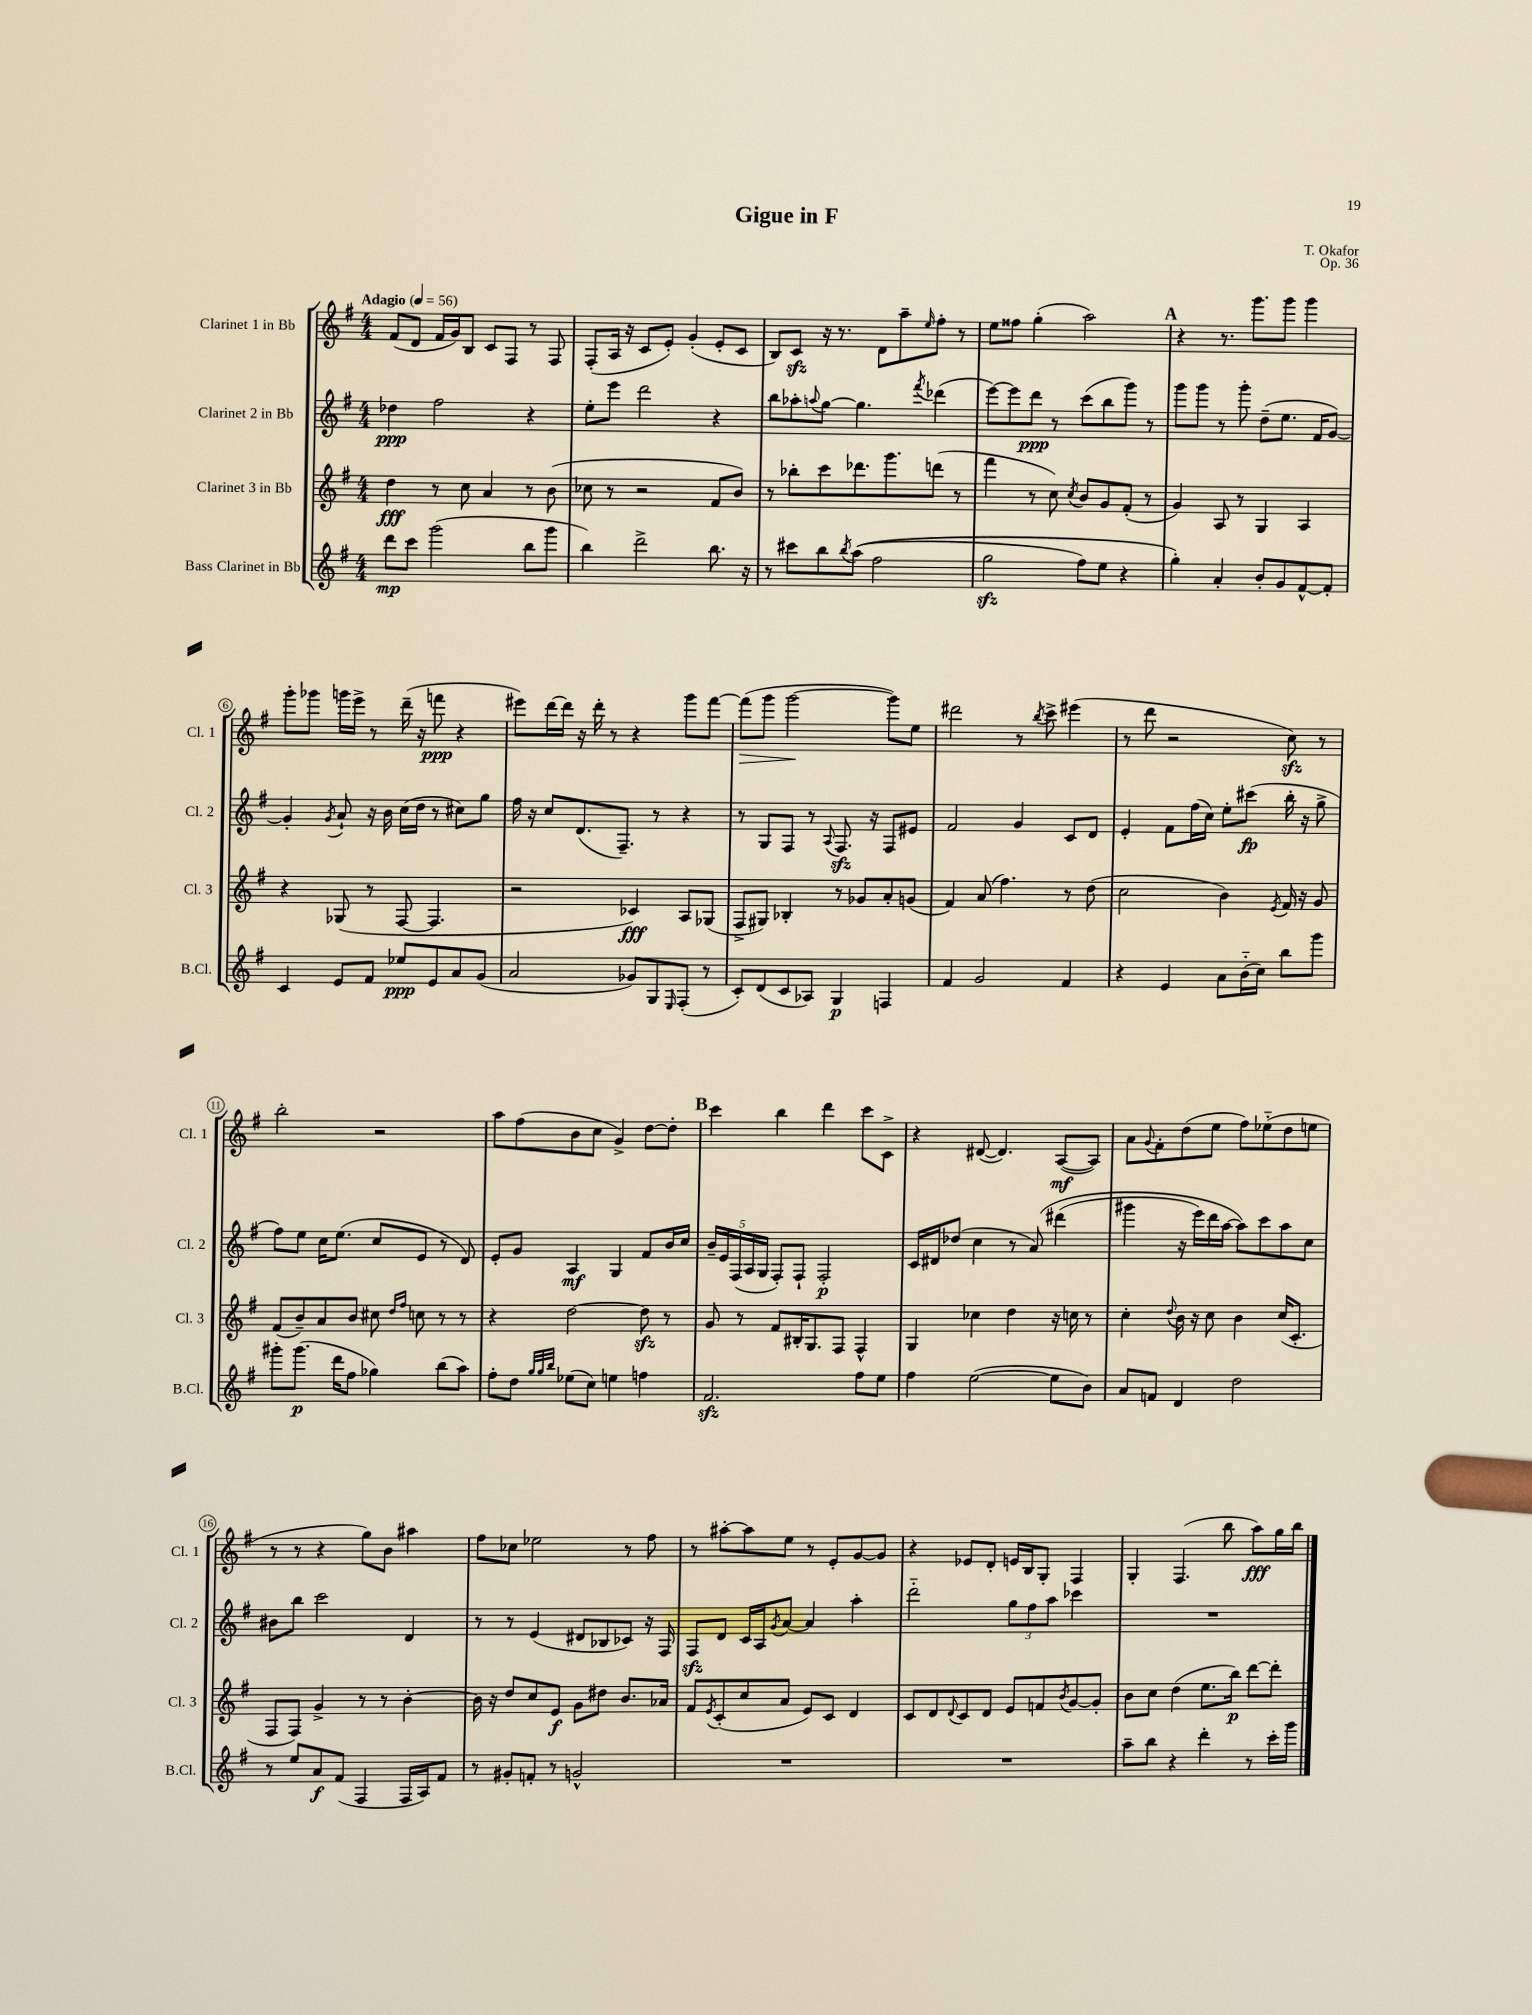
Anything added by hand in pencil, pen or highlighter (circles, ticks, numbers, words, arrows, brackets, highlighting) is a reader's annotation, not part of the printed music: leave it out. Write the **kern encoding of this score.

**kern	**kern	**kern	**kern
*staff4	*staff3	*staff2	*staff1
*clefG2	*clefG2	*clefG2	*clefG2
*k[f#]	*k[f#]	*k[f#]	*k[f#]
*M4/4	*M4/4	*M4/4	*M4/4
*MM56	*MM56	*MM56	*MM56
8ddd\L	4dd\	4dd-\	(8f#/L
8ccc\J	.	.	8d/J
(2ggg\	8r	2ff#\	16f#/LL
.	.	.	16g/J)
.	8cc\	.	8B/J
.	4a/	.	8c/L
.	.	.	8F#/J
8bb\L	8r	4r	8r
8ggg\J	(8b\	.	8F#/
=	=	=	=
4bb\)	8cc-\	8ee'\L	(8F#'/L
.	8r	8eee\J	16A/Jk
.	.	.	16r
2ddd^\	2r	2ddd\	8c/L
.	.	.	8e'/J)
.	.	.	(4g'/
8.bb\	8f#/L	4r	8e'/L
.	8b/J)	.	8c/J
16r	.	.	.
=	=	=	=
8r	8r	8bb\L	8B/L)
8ccc#\L	8bb-'\L	8aa-'\	8c/J
.	.	8qqaa/	.
8bb\	8ccc\	[8gg\J	16r
.	.	.	8.r
8qbb/	.	.	.
&((8aa\J	8.ddd-\	4.gg\]	.
2ff#\	.	.	8d\L
.	8.ggg\	.	.
.	.	.	8aa~\
.	.	8qfff#/	16qqee/
.	(8ddd\J	(4ddd-\	8ff#'\J
.	8r	.	8r
=	=	=	=
2gg\	4fff#\	[8eee\L)	8ee\L
.	.	8eee\]	8ff##\J
.	8r	8ddd\J	(4gg'\
.	8cc\)	8r	.
.	8qcc/	.	.
8ff#\L)	8b/L	(8ccc\L	2aa\)
8ee\J	8g/	8bb\	.
4r	(8f#'/J	8ggg\J)	.
.	8r	8r	.
=	=	=	=
4gg'\&)	4g/)	8ggg\L	4r
.	.	8ggg\J	.
4a'/	8A/	8r	8.r
.	8r	8ggg'\	.
.	.	.	8.ggg\L
8b'/L	4G/	(8dd~\L	.
8g/	.	8.ee\J	8ggg\J
[8f#^^/	4A/	.	4ggg\
.	.	16f#/LK	.
8f#'/]J	.	[8g/J)	.
=	=	=	=
4c/	4r	4g'/]	8ggg'\L
.	.	.	8ggg-\J
.	.	8qg/	.
8e/L	(8G-/	8a`/	16ggg\LL
.	.	.	16eee^\JJ
8f#/J	8r	16r	8r
.	.	16b\	.
8ee-/L	[8F#/	(16cc\LL	(16ddd~\
.	.	16dd\JJ	16r
8e/	4.F#/]	8r	8fff\
8a/	.	8cc#\L)	4r
(8g/J	.	8gg\J	.
=	=	=	=
2a/	2r	16ff#\	8eee#\L)
.	.	16r	.
.	.	8cc/L	[16ddd\L
.	.	.	16ddd\]JJ
.	.	(8.d/	16r
.	.	.	16ddd'\
.	.	.	8r
.	.	8.F#~/J)	.
8g-/L)	4c-/)	.	4r
8G/	.	8r	.
16qqE/	.	.	.
(8F#'/J	8A/L	4r	8ggg\L
8r	(8G-/J	.	[8fff#\J
=	=	=	=
8c'/L)	8F#^/L	8r	(8fff#\]L
(8d/	8G#/J)	8G/L	8ggg\J
8c/	4B-'/	8F#/J	[2ggg\
8A-/J)	.	8r	.
.	.	8qqA/	.
4G/	8r	8.F#/	.
.	8g-/L	.	.
.	.	16r	.
4F/	8a'/	8F#/L	8ggg\]L)
.	(8g/J	8e#/J	8ee\J
=	=	=	=
4f#/	4f#/)	2f#/	2ddd#\
2g/	(8a/	.	.
.	4.ff#\)	.	.
.	.	4g/	8r
.	.	.	8qbb/
.	.	.	8ccc^\
4f#/	8r	8c/L	(4eee#\
.	(8dd\	8d/J	.
=	=	=	=
4r	2cc\	4e'/	8r
.	.	.	8ddd\
4e/	.	8f#\L	2r
.	.	(16ff#\L	.
.	.	16cc\JJ)	.
8a\L	4b\)	8ee'\L	.
(16b'~\L	.	(8ccc#\J	.
16cc\JJ)	.	.	.
.	8qe/	.	.
8bb\L	16f#/	16bb'\	8cc\)
.	16r	16r	.
8ggg\J	8g/	8gg^\	8r
=	=	=	=
8ggg#'\L	(8f#/L	8ff#\L)	2bb'\
(8.ggg#\J	8b~/)	8ee\J	.
.	8a/	16cc\LK	.
16ddd\LK	.	(8.ee\J	.
8ff#\J	8b/J	.	.
4gg-\)	8cc#\	8cc/L	2r
.	16qqdd/LL	.	.
.	16qqff#/JJ	.	.
.	8cc\	8e/J	.
(8bb\L	8r	8r	.
8aa\J)	8r	8d/)	.
=	=	=	=
8ff#'\L	4r	8e'/L	8aa\L
8dd\J	.	8g/J	(8ff#\
32qqgg/LLL	.	.	.
32qqgg/	.	.	.
32qqbb/JJJ	.	.	.
(8ee-\L	[2dd\	4A/	8b\
8cc\J)	.	.	8cc\J
4ee\	.	4G/	4g^/)
4ff\	8dd\]	8f#/L	[8dd\L
.	8r	16b/L	8dd'\]J
.	.	16cc/JJ	.
=	=	=	=
2.f#/	8g/	20b~/LL	4ccc\
.	.	20e/	.
.	.	(20F#/	.
.	8r	.	.
.	.	20A/	.
.	.	20G/JJ	.
.	8f#/L	8F#'/L)	4bb\
.	16B#'/K	8F#`/J	.
.	8.G/	.	.
.	.	2F#'/	4ddd\
.	8F#/J	.	.
8ff#\L	4F#^^/	.	8ccc\L
8ee\J	.	.	8c^\J
=	=	=	=
4ff#\	4G/	16c/LL	4r
.	.	16d#/J	.
.	.	(8dd-/J	.
([2ee\	4cc-\	4cc\	([8d#/
.	.	.	4.d#/])
.	4dd\	8r	.
.	.	&(8a/)	.
8ee\]L	16r	(4ddd#\	([8A/L
.	16cc\	.	.
8b\J)	8r	.	8A/]J)
=	=	=	=
8a/L	4cc'\	4ggg#\	8a\L
.	.	.	8qqg/
8f/J	.	.	8f#'\
.	8qqdd/	.	.
4d/	16b\	16r	(8dd\
.	16r	16eee\LL)	.
.	8cc\	16ddd\	8ee\J
.	.	[16aa\JJ	.
2dd\	4b\	8aa\]L&)	8ff#\L)
.	.	8ccc\	(8ee-'~\
.	(16cc/LK	8aa\	8dd\
.	8.c'/J	.	.
.	.	8cc\J	8ee\J
=	=	=	=
8r	8F#/L	8b#\L	8r
8ee/L	8F#/J)	8bb\J	8r
8a/	4g^/	2ccc\	4r
(8f#/J	.	.	.
4F#/	8r	.	8gg\L)
.	8r	.	8b\J
16F#/LL	[4b'\	4d/	4aa#\
16A/J)	.	.	.
8f#/J	.	.	.
=	=	=	=
8r	16b\]	8r	8ff#\L
.	16r	.	.
8g#'/L	8dd/L	8r	8cc-\J
8f'/J	8cc/	(4e/	2ee-\
8r	8e/J	.	.
2g^^/	8g\L	8d#/L	.
.	8dd#\J	8B-/	.
.	8.b/L	8c-/J)	8r
.	.	16r	8ff#\
.	16a-/Jk	16F#/	.
=	=	=	=
1r	8f#/L	8F#/L	8r
.	8qe/	.	.
.	(8c'/	8d/J	[8aa#'\L
.	8cc/	16c/LL	8aa#\]
.	.	16A/J	.
.	.	8qg/	.
.	8a/J	[8a/J	8ee\J
.	8e/L)	4a/]	8r
.	8c/J	.	8e'/L
.	4d/	4aa'\	[8g/
.	.	.	8g/]J
=	=	=	=
1r	8c/L	2ddd'~\	4r
.	8d/	.	.
.	8qqd/	.	.
.	8c/	.	8e-/L
.	8d/J	.	8d'/J
.	8e/L	12gg\L	16e/LL
.	.	.	16B/J
.	.	12ff#\	.
.	8f/	.	8G'/J
.	.	12aa\J	.
.	8qb/	.	.
.	[8g/	4ccc-\	4F#/
.	8g'/]J	.	.
=	=	=	=
8aa~\L	8b\L	1r	4G'/
8bb\J	8cc\J	.	.
4r	(4dd\	.	(4.F#/
4ddd'\	8.ee\L	.	.
.	.	.	8bb\
.	16bb\Jk)	.	.
8r	[8ddd\L	.	8aa\L)
16ccc'\LL	8ddd'\]J	.	16gg\L
16ggg\JJ	.	.	16bb\JJ
==	==	==	==
*-	*-	*-	*-
